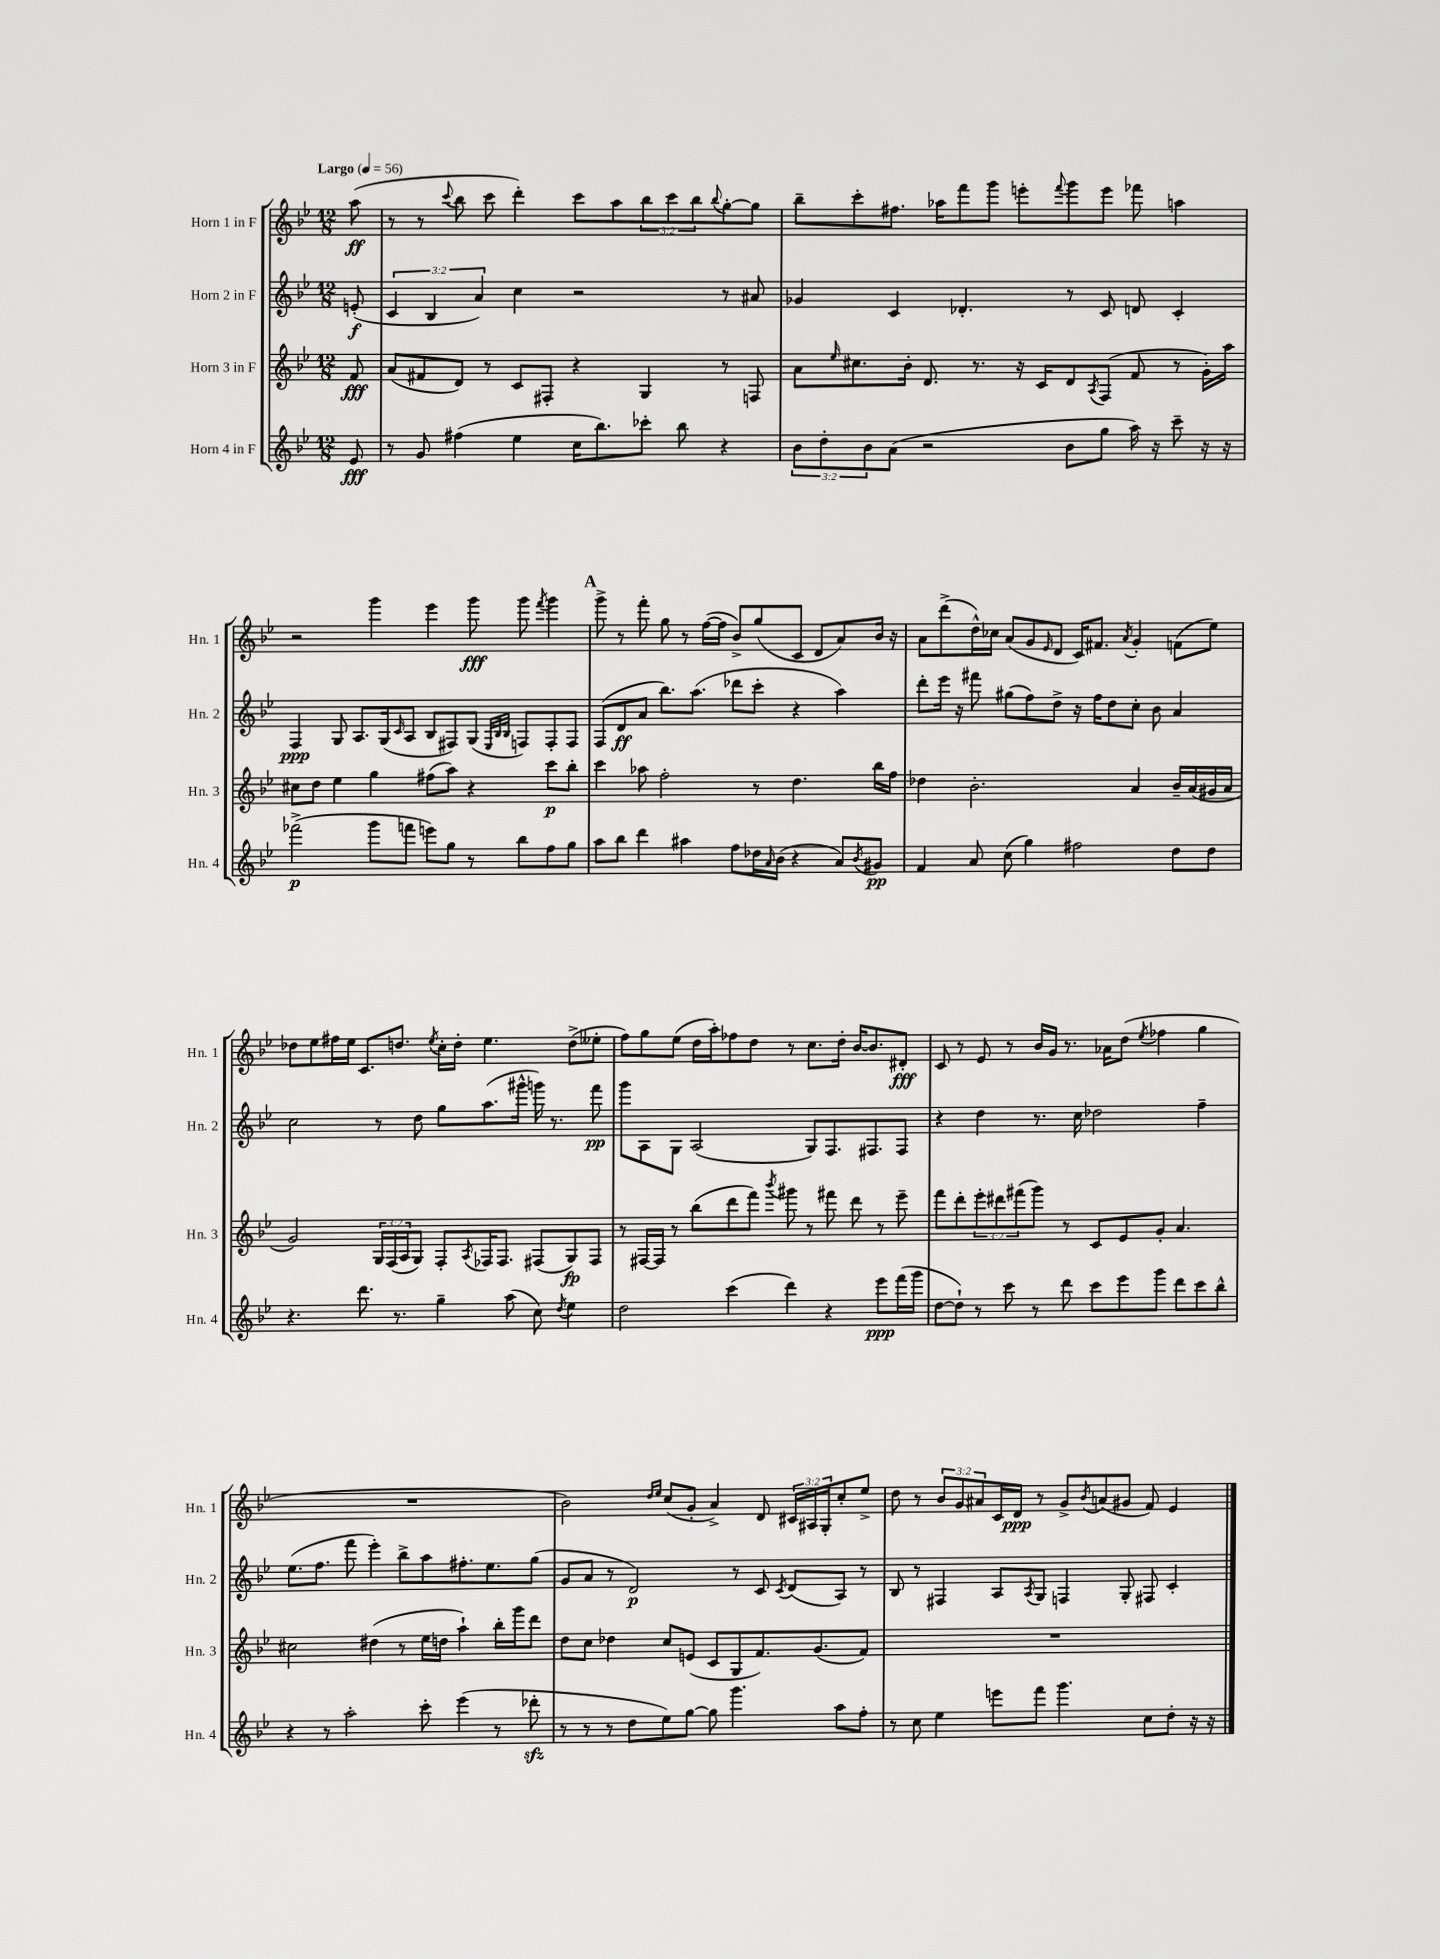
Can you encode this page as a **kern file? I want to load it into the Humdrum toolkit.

**kern	**dynam	**kern	**dynam	**kern	**dynam	**kern	**dynam
*part4	*part4	*part3	*part3	*part2	*part2	*part1	*part1
*staff4	*staff4	*staff3	*staff3	*staff2	*staff2	*staff1	*staff1
*I"Horn 4 in F	*	*I"Horn 3 in F	*	*I"Horn 2 in F	*	*I"Horn 1 in F	*
*I'Hn. 4	*	*I'Hn. 3	*	*I'Hn. 2	*	*I'Hn. 1	*
*clefG2	*	*clefG2	*	*clefG2	*	*clefG2	*
*k[b-e-]	*	*k[b-e-]	*	*k[b-e-]	*	*k[b-e-]	*
*M12/8	*	*M12/8	*	*M12/8	*	*M12/8	*
*MM56	*	*MM56	*	*MM56	*	*MM56	*
=	=	=	=	=	=	=	=
!	!	!	!	!	!	!LO:TX:a:B:t=Largo	!
8e-/	fff	8f/	fff	(8en'/	f	(8aa\	ff
=1	=1	=1	=1	=1	=1	=1	=1
8r	.	(8a/L	.	6c/	.	8r	.
8g/	.	8f#X/	.	.	.	8r	.
.	.	.	.	6B-/	.	.	.
.	.	.	.	.	.	8qqccc/	.
(4ff#X\	.	8d/J)	.	.	.	8bb-\	.
.	.	.	.	6a/)	.	.	.
.	.	8r	.	.	.	8ccc\	.
4ee-\	.	8c/L	.	4cc\	.	4ddd'\)	.
.	.	8F#X'/J	.	.	.	.	.
16cc\KL	.	4r	.	2r	.	8ccc\L	.
8.bb-\)	.	.	.	.	.	.	.
.	.	.	.	.	.	8aa\	.
8ccc-X'\J	.	4G/	.	.	.	12bb-\	.
.	.	.	.	.	.	12ccc\	.
8bb-\	.	.	.	.	.	.	.
.	.	.	.	.	.	12bb-\	.
.	.	.	.	.	.	8qqbb-/	.
4r	.	8r	.	8r	.	[8gg'\	.
.	.	8Fn/	.	8a#X/	.	8gg\J]	.
=2	=2	=2	=2	=2	=2	=2	=2
12b-\L	.	8a\L	.	4g-X/	.	8bb-~\L	.
12dd'\	.	.	.	.	.	.	.
.	.	16qqee-/	.	.	.	.	.
.	.	8.cc#X\	.	.	.	8ccc'\	.
12b-\	.	.	.	.	.	.	.
(8a\J	.	.	.	4c/	.	8.ff#X\J	.
.	.	16b-'\Jk	.	.	.	.	.
2r	.	8.d/	.	.	.	.	.
.	.	.	.	.	.	16aa-X\KL	.
.	.	.	.	4.d-X'/	.	8fff\	.
.	.	8.r	.	.	.	.	.
.	.	.	.	.	.	8ggg\J	.
.	.	16r	.	.	.	8eeen'\L	.
.	.	16c/KL	.	.	.	.	.
.	.	.	.	.	.	8qqfff/	.
8b-\L	.	8d/	.	8r	.	8ggg\	.
.	.	8qA/	.	.	.	.	.
8gg\J	.	(8F/J	.	8c/	.	8eee\J	.
16aa\)	.	8f/	.	8dn/	.	8fff-X\	.
16r	.	.	.	.	.	.	.
8ccc~\	.	8r	.	4c'/	.	4aan\	.
16r	.	16g'\LL)	.	.	.	.	.
16r	.	16aa\JJ	.	.	.	.	.
!!LO:LB:g=z
=3	=3	=3	=3	=3	=3	=3	=3
(2fff-X^\	p	8cc#X\L	.	4F/	ppp	2r	.
.	.	8dd\J	.	.	.	.	.
.	.	4ee-\	.	8G/	.	.	.
.	.	.	.	8.A/L	.	.	.
8ggg\L	.	4gg\	.	.	.	4ggg\	.
.	.	.	.	(16G/k	.	.	.
.	.	.	.	16qqc/	.	.	.
8fffn\J	.	.	.	8A/J	.	.	.
8eeen\L)	.	(8ff#X\L	.	8B-/L	.	4eee-\	.
8gg\J	.	8aa\J)	.	8F#X/)	.	.	.
8r	.	4r	.	(8G/J	.	8ggg\	fff
.	.	.	.	32qqE-/LLL	.	.	.
.	.	.	.	32qqB-/	.	.	.
.	.	.	.	32qqB-/JJJ	.	.	.
8bb-\L	.	.	.	8Fn/L)	.	8ggg\	.
.	.	.	.	.	.	8qfff/	.
8ff\	.	8ccc\L	p	8F'/	.	4ggg\	.
8gg\J	.	8bb-'\J	.	8F/J	.	.	.
!!LO:REH:place=s1:t=A
=4	=4	=4	=4	=4	=4	=4	=4
8aa\L	.	4ccc\	.	(8F/L	.	8ggg^\	.
8bb-\J	.	.	.	8d/	ff	8r	.
4ddd\	.	8aa-X\	.	8a/J	.	8fff'\	.
.	.	2ff'\	.	8.bb-\L)	.	8gg\	.
4aa#X\	.	.	.	.	.	8r	.
.	.	.	.	(8.aa\J	.	.	.
.	.	.	.	.	.	([16ff\LL	.
.	.	.	.	.	.	16ff\JJ]	.
8ff\L	.	.	.	8ddd-X\L	.	8b-^/L)	.
16dd-X\L	.	8r	.	8ccc'\J	.	(8gg/	.
16qqa/	.	.	.	.	.	.	.
(16b-\JJ	.	.	.	.	.	.	.
4r	.	4.dd\	.	4r	.	8c/J	.
.	.	.	.	.	.	8d/L	.
8a/L)	.	.	.	4aa\)	.	8a/)	.
8qb-/	.	.	.	.	.	.	.
8g#X/J	pp	16bb-\LL	.	.	.	16b-/Jk	.
.	.	16ff\JJ	.	.	.	16r	.
=5	=5	=5	=5	=5	=5	=5	=5
4f/	.	4dd-X\	.	8ddd'\L	.	8a\L	.
.	.	.	.	16eee-\Jk	.	(8ddd^\	.
.	.	.	.	16r	.	.	.
8a/	.	2.b-'\	.	8fff#X\	.	16dd^^\L)	.
.	.	.	.	.	.	16cc-X\JJ	.
(8cc\	.	.	.	(8gg#X\L	.	(8a/L	.
4gg\)	.	.	.	8ff\)	.	8g/	.
.	.	.	.	.	.	16qqe-/	.
.	.	.	.	8dd^\J	.	8d/J	.
2ff#X\	.	.	.	16r	.	16c/KL)	.
.	.	.	.	16ff\KL	.	8.f#X/J	.
.	.	.	.	8dd\	.	.	.
.	.	.	.	.	.	8qa/	.
.	.	4a/	.	8cc'\J	.	4g'/	.
.	.	.	.	8b-\	.	.	.
8dd\L	.	16b-~/LL	.	4a/	.	(8fn\L	.
.	.	(16a/	.	.	.	.	.
8dd\J	.	16g#X/	.	.	.	8ee-\J)	.
.	.	16a/JJ	.	.	.	.	.
!!LO:LB:g=z
=6	=6	=6	=6	=6	=6	=6	=6
4.r	.	2g/)	.	2cc\	.	8dd-X\L	.
.	.	.	.	.	.	8ee-\	.
.	.	.	.	.	.	16ff#X\L	.
.	.	.	.	.	.	16ee-\JJ	.
8.ddd\	.	.	.	.	.	8.c/L	.
.	.	24G/LL	.	8r	.	.	.
.	.	(24F/	.	.	.	.	.
8.r	.	.	.	.	.	8.ddn/J	.
.	.	24A/J	.	.	.	.	.
.	.	8G/J)	.	8dd\	.	.	.
.	.	.	.	.	.	8qee-/	.
4gg~\	.	8F'/L	.	8gg\L	.	16cc'\LL	.
.	.	.	.	.	.	16dd'\JJ	.
.	.	8qA/	.	.	.	.	.
.	.	16F-X/K	.	(8.aa\	.	4.ee-\	.
.	.	8.F-/J	.	.	.	.	.
(8aa\	.	.	.	.	.	.	.
.	.	.	.	16ggg#X^^\Jk	.	.	.
8cc\)	.	(8F#X/L	.	16gggn\)	.	.	.
.	.	.	.	8.r	.	.	.
8qdd/	.	.	.	.	.	.	.
4ee-\	.	8G/)	fp	.	.	(8dd^\L	.
.	.	8F#/J	.	8fff\	pp	8ee--X'\J	.
=7	=7	=7	=7	=7	=7	=7	=7
2dd\	.	8r	.	8ggg\L	.	8ff\L)	.
.	.	[16F#X/LL	.	8A\	.	8gg\	.
.	.	16F#/JJ]	.	.	.	.	.
.	.	8r	.	8G\J	.	(8ee-\J	.
.	.	(8bb-\L	.	(2A/	.	16dd\LL	.
.	.	.	.	.	.	16aa'\J)	.
(4ccc\	.	8ddd\	.	.	.	8ff-X\	.
.	.	8fff\J)	.	.	.	8dd\J	.
.	.	8qbbb-/	.	.	.	.	.
4ddd\)	.	8ggg#X\	.	.	.	8r	.
.	.	8r	.	8G/L)	.	8.cc\L	.
4r	.	8fff#X\	.	8.F/	.	.	.
.	.	.	.	.	.	16dd'\Jk	.
.	.	8ddd\	.	.	.	[16b-/KL	.
.	.	.	.	8.F#X/	.	8.b-/]	.
8eee-\L	ppp	8r	.	.	.	.	.
(16fff\L	.	8eee-~\	.	8F#/J	.	8d#X'/J	fff
16ggg\JJ	.	.	.	.	.	.	.
=8	=8	=8	=8	=8	=8	=8	=8
[8dd\L	.	8fff\L	.	4r	.	8c/	.
8dd`\J])	.	8ddd'\	.	.	.	8r	.
8r	.	12eee-'\	.	4dd\	.	8e-/	.
.	.	12ddd#X\	.	.	.	.	.
8ccc\	.	.	.	.	.	8r	.
.	.	(12fff#X\	.	.	.	.	.
8r	.	8ggg\J)	.	8.r	.	16b-/LL	.
.	.	.	.	.	.	16g/JJ	.
8ddd\	.	8r	.	.	.	8.r	.
.	.	.	.	16cc\	.	.	.
8ccc\L	.	8c/L	.	2dd-X\	.	.	.
.	.	.	.	.	.	16a-X\KL	.
8eee-\	.	8e-/	.	.	.	(8dd\J	.
.	.	.	.	.	.	8qee-/	.
8ggg\J	.	8g'/J	.	.	.	4ff-X\	.
8ddd\L	.	4.a/	.	.	.	.	.
8ccc\	.	.	.	4ff~\	.	4gg\	.
8bb-^^\J	.	.	.	.	.	.	.
!!LO:LB:g=z
=9	=9	=9	=9	=9	=9	=9	=9
4r	.	2cc#X\	.	(8.ee-\L	.	1.r	.
.	.	.	.	8.ff\J	.	.	.
8r	.	.	.	.	.	.	.
2aa'\	.	.	.	8fff\	.	.	.
.	.	(4dd#X\	.	4eee-'\)	.	.	.
.	.	8r	.	8bb-^\L	.	.	.
8ccc'\	.	16ee-\LL	.	8aa\	.	.	.
.	.	16ddn\JJ	.	.	.	.	.
(4eee-\	.	4aa`\)	.	8.ff#X'\	.	.	.
.	.	.	.	8.ee-\	.	.	.
8r	.	16bb-'\LL	.	.	.	.	.
.	.	16ggg\J	.	.	.	.	.
8ddd-Xzz'\	.	8ddd\J	.	(8gg\J	.	.	.
=10	=10	=10	=10	=10	=10	=10	=10
8r	.	8dd\L	.	8g/L	.	2b-\)	.
8r	.	8cc\J	.	8a/J	.	.	.
8r	.	4dd-X\	.	8r	.	.	.
8dd\L	.	.	.	2d/)	p	.	.
.	.	.	.	.	.	16qqdd/LL	.
.	.	.	.	.	.	16qqee-/JJ	.
8ee-\)	.	8cc/L	.	.	.	(8cc/L	.
[8gg\J	.	(8en/J	.	.	.	8g'/J	.
8gg\]	.	8c/L	.	.	.	4a^/)	.
4.ggg\	.	8G/	.	8r	.	.	.
.	.	8.f/)	.	8c/	.	8d/	.
.	.	.	.	8qc/	.	.	.
.	.	.	.	(8d/L	.	24c#X/LL	.
.	.	.	.	.	.	24A#X/	.
.	.	(8.g/	.	.	.	.	.
.	.	.	.	.	.	24G'/J	.
8aa\L	.	.	.	8A/J)	.	8cc'/	.
8ff'\J	.	8f/J)	.	8r	.	8ee-^/J	.
=11	=11	=11	=11	=11	=11	=11	=11
8r	.	1.r	.	8B-/	.	8dd\	.
8cc\	.	.	.	8r	.	8r	.
4ee-\	.	.	.	4F#X/	.	12b-/L	.
.	.	.	.	.	.	12g/	.
.	.	.	.	.	.	12a#X/	.
8eeen\L	.	.	.	8A/L	.	16c/L	.
.	.	.	.	.	.	16d/JJ	ppp
.	.	.	.	8qA/	.	.	.
8fff\J	.	.	.	8G/J	.	8r	.
4.ggg\	.	.	.	4Fn/	.	8g^/L	.
.	.	.	.	.	.	8qb-/	.
.	.	.	.	.	.	(8an/	.
.	.	.	.	8G'/	.	8g#X/J	.
8cc\L	.	.	.	8F#X/	.	8f/)	.
8dd'\J	.	.	.	4c'/	.	4e-/	.
16r	.	.	.	.	.	.	.
16r	.	.	.	.	.	.	.
==	==	==	==	==	==	==	==
*-	*-	*-	*-	*-	*-	*-	*-
